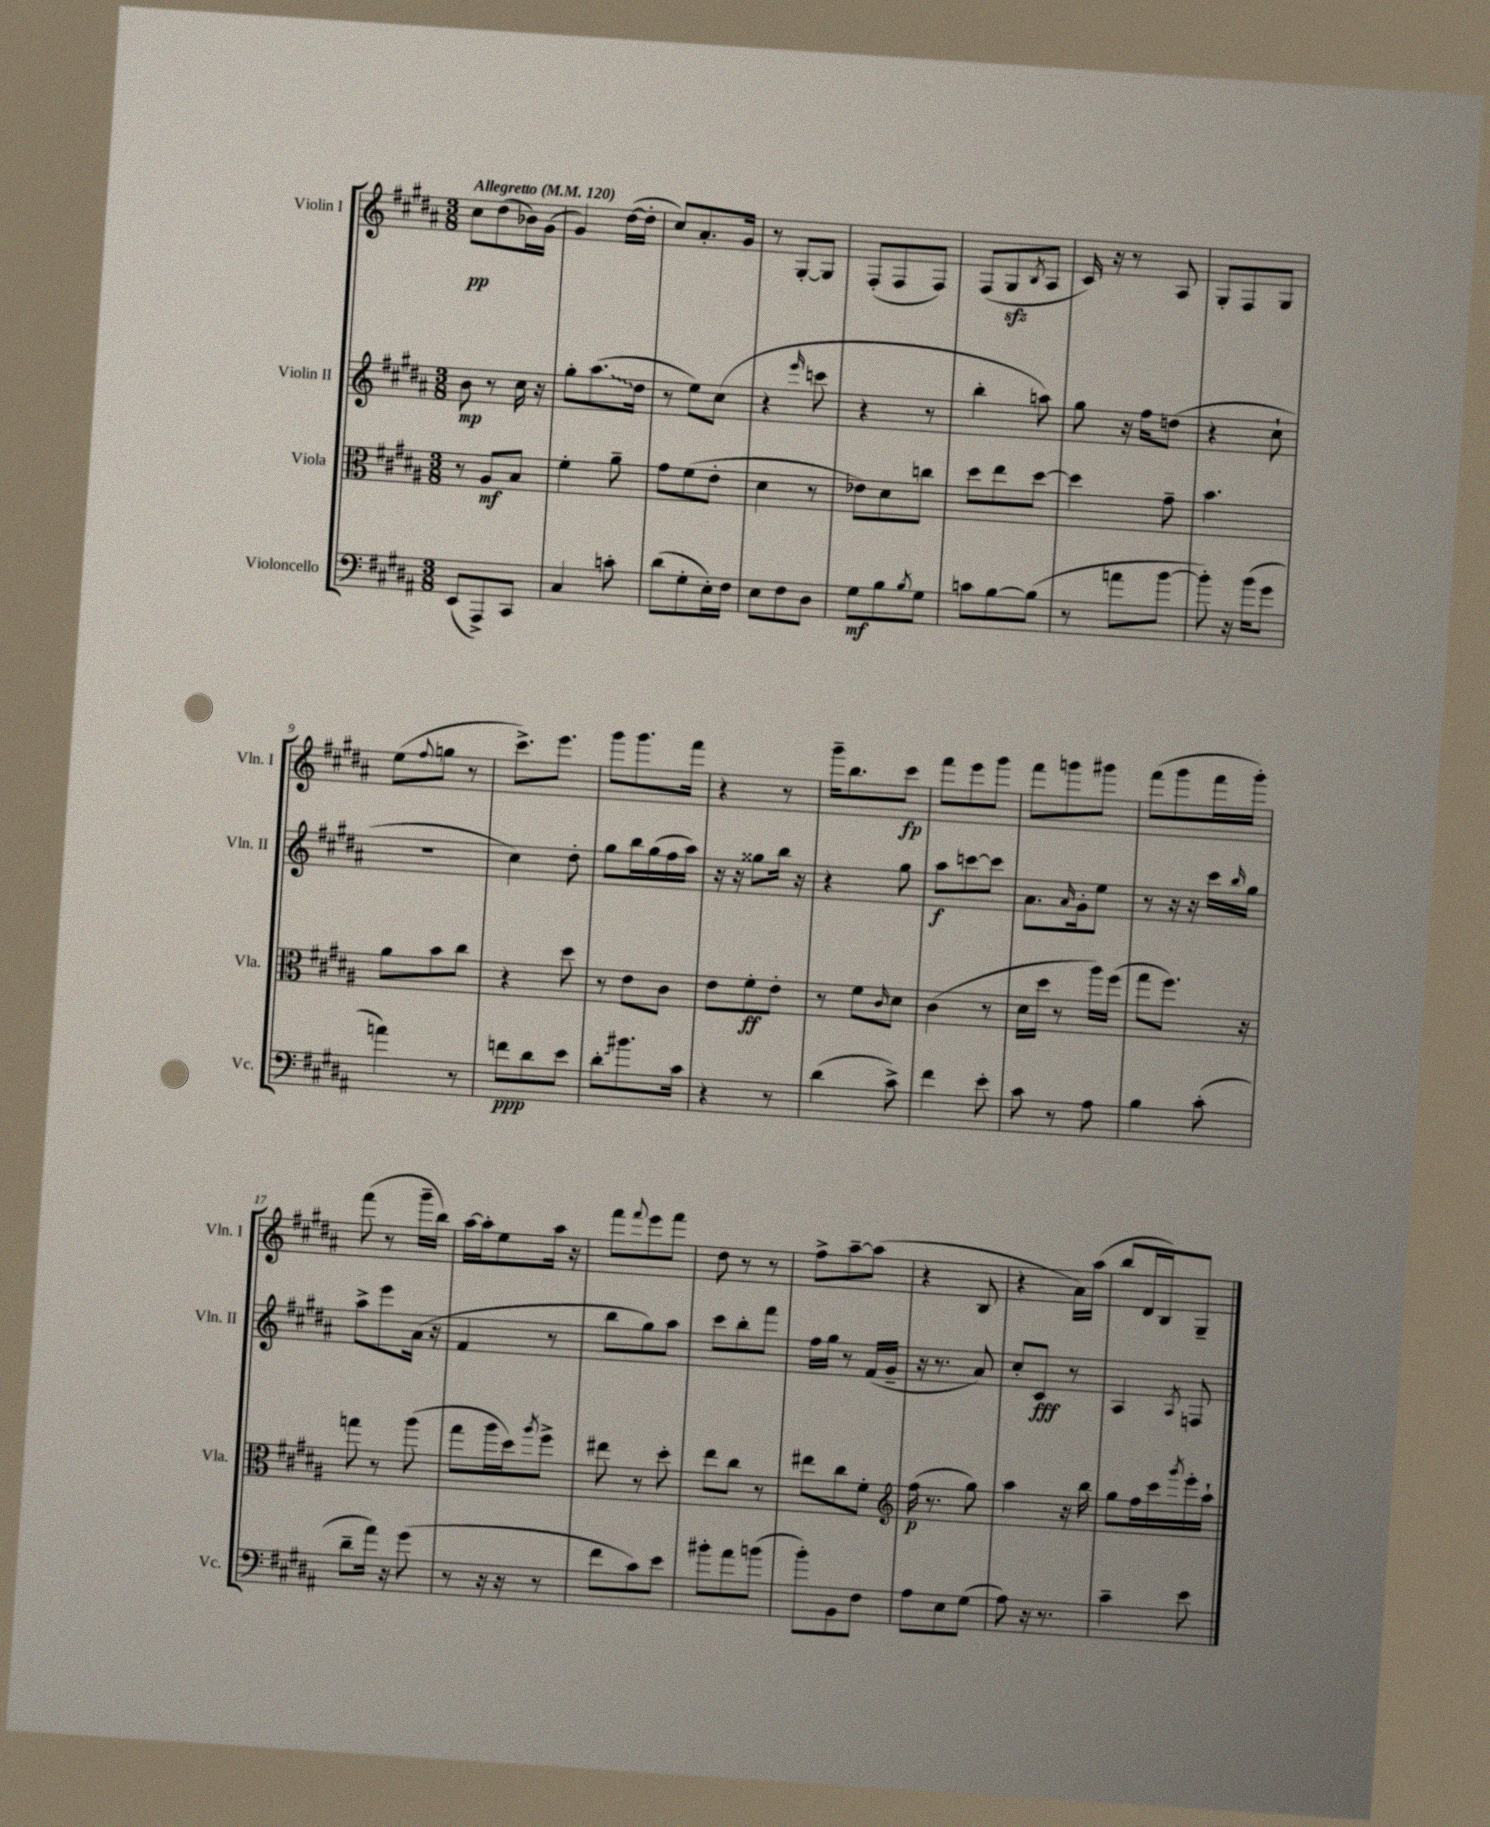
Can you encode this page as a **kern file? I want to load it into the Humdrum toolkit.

**kern	**kern	**kern	**kern
*staff4	*staff3	*staff2	*staff1
*clefF4	*clefC3	*clefG2	*clefG2
*k[f#c#g#d#a#]	*k[f#c#g#d#a#]	*k[f#c#g#d#a#]	*k[f#c#g#d#a#]
*M3/8	*M3/8	*M3/8	*M3/8
*MM120	*MM120	*MM120	*MM120
(8EE	8r	8b	8cc#
8AAA#^)	8A#	8r	(8dd#
8CC#	8B	16cc#	16b-)
.	.	16r	(16g#
=	=	=	=
4C#	4f#'	8gg#'	4g#)
.	.	(8.aa#	.
8c'	8a#~	.	([16dd#
.	.	16dd#	16dd#']
=	=	=	=
(8d#	8g#	8r	8cc#)
8G#'	(8f#	8ee)	8.a#'
16E')	8e'	(8cc#	.
16F#	.	.	16g#
=	=	=	=
8E	4d#	4r	8r
8F#	.	.	[8G#'
.	.	16qqeee	.
8D#	8r	8ccc	8G#]
=	=	=	=
8G#	8e-)	4r	(8F#'
8B	8d#	.	8F#
8qB	.	.	.
8G#	8cc	8r	8F#)
=	=	=	=
8c	8dd#	4bb'	(8F#
[8B	8ee	.	8G#
.	.	.	8qB
(8B]	[8dd#	8aa)	8A#
=	=	=	=
8r	4dd#]	8gg#	16c#)
.	.	.	16r
8a	.	16r	8r
.	.	16ff#	.
[8b	8g#~	(8dd	8A#
=	=	=	=
8b'])	4.b	4r	8G#'
16r	.	.	8F#
(16b	.	.	.
8g#	.	8cc#`	8G#
=	=	=	=
4a)	8a#	4.r	(8ee
.	.	.	8qqff#
.	8b	.	8gg
8r	8cc#	.	8r
=	=	=	=
8f	4r	4cc#)	8.ccc#^)
8d#	.	.	.
.	.	.	8.eee
8e	8dd#	8dd#'	.
=	=	=	=
8d#'	8r	8gg#	8ggg#
8.b#	8e	16bb	8.ggg#
.	.	(16gg#	.
.	8c#	16ff#	.
16c#	.	16aa#)	16fff#
=	=	=	=
4r	8e	16r	4r
.	.	16r	.
.	8f#'	8gg##	.
8r	8e'	16bb	8r
.	.	16r	.
=	=	=	=
(4d#	8r	4r	16ggg#~
.	.	.	8.bb
.	8f#	.	.
.	16qqc#	.	.
8c#^)	8d#	8gg#	8ccc#
=	=	=	=
4f#	(4c#	8aa#	8fff#
.	.	[8ccc	8eee
8e'	8r	8ccc]	8ggg#
=	=	=	=
8c#	16d#	8.a#	8fff#
.	16dd#	.	.
8r	8r	.	8ggg
.	.	16qqa#	.
.	.	16g#'	.
8A#	16aa#)	8ee	8ggg#
.	(16ff#	.	.
=	=	=	=
4B	8gg#	8r	(8fff#
.	8.ff#)	16r	8ggg#
.	.	16r	.
(8c#'	.	16ccc#	16fff#
.	.	16qqbb	.
.	16r	16gg#	16ggg#')
=	=	=	=
8d#~	8gg	8aa#^	(8fff#
16a#)	8r	8eee	8r
16r	.	.	.
(8g#	(8aa#	(16a#	16ggg#~
.	.	16r	16bb)
=	=	=	=
8r	8gg#	4f#	[16aa#
.	.	.	16aa#']
16r	16aa#	.	8ee
16r	16dd#)	.	.
.	8qaa#	.	.
8r	8ff#^	8r	16aa#
.	.	.	16r
=	=	=	=
8f#	8ee#	8bb	8fff#
.	.	.	8qqfff#
8c#)	8r	8gg#)	8eee
8e	8dd#'	8aa#	8fff#
=	=	=	=
8b#'	8ee	8ccc#	8dd#
8a#	8cc#	8bb'	8r
(8b	8r	8fff#	8r
=	=	=	=
8b')	8ee#	16ff#	8ff#^
.	.	16gg#	.
8BB	8cc#	8r	[8aa#~
8F#	8f#'	(16f#	(8aa#]
.	.	16g#~	.
=	=	=	=
*	*clefG2	*	*
8A#	(16ff#	16r	4r
.	8.r	8.r	.
8E	.	.	.
(8G#	8gg#)	8a#)	8B
=	=	=	=
8A#)	4aa#	8cc#'	4r
16r	.	8c#	.
8.r	.	.	.
.	16r	8r	16a#)
.	16bb	.	(16aa#
=	=	=	=
4c#~	8gg#	4A#	8bb
.	16ff#	.	16d#
.	16ccc#	.	16B)
.	8qggg#	8qA#	.
8e	16eee'	8F	8G#~
.	16aa#`	.	.
==	==	==	==
*-	*-	*-	*-
